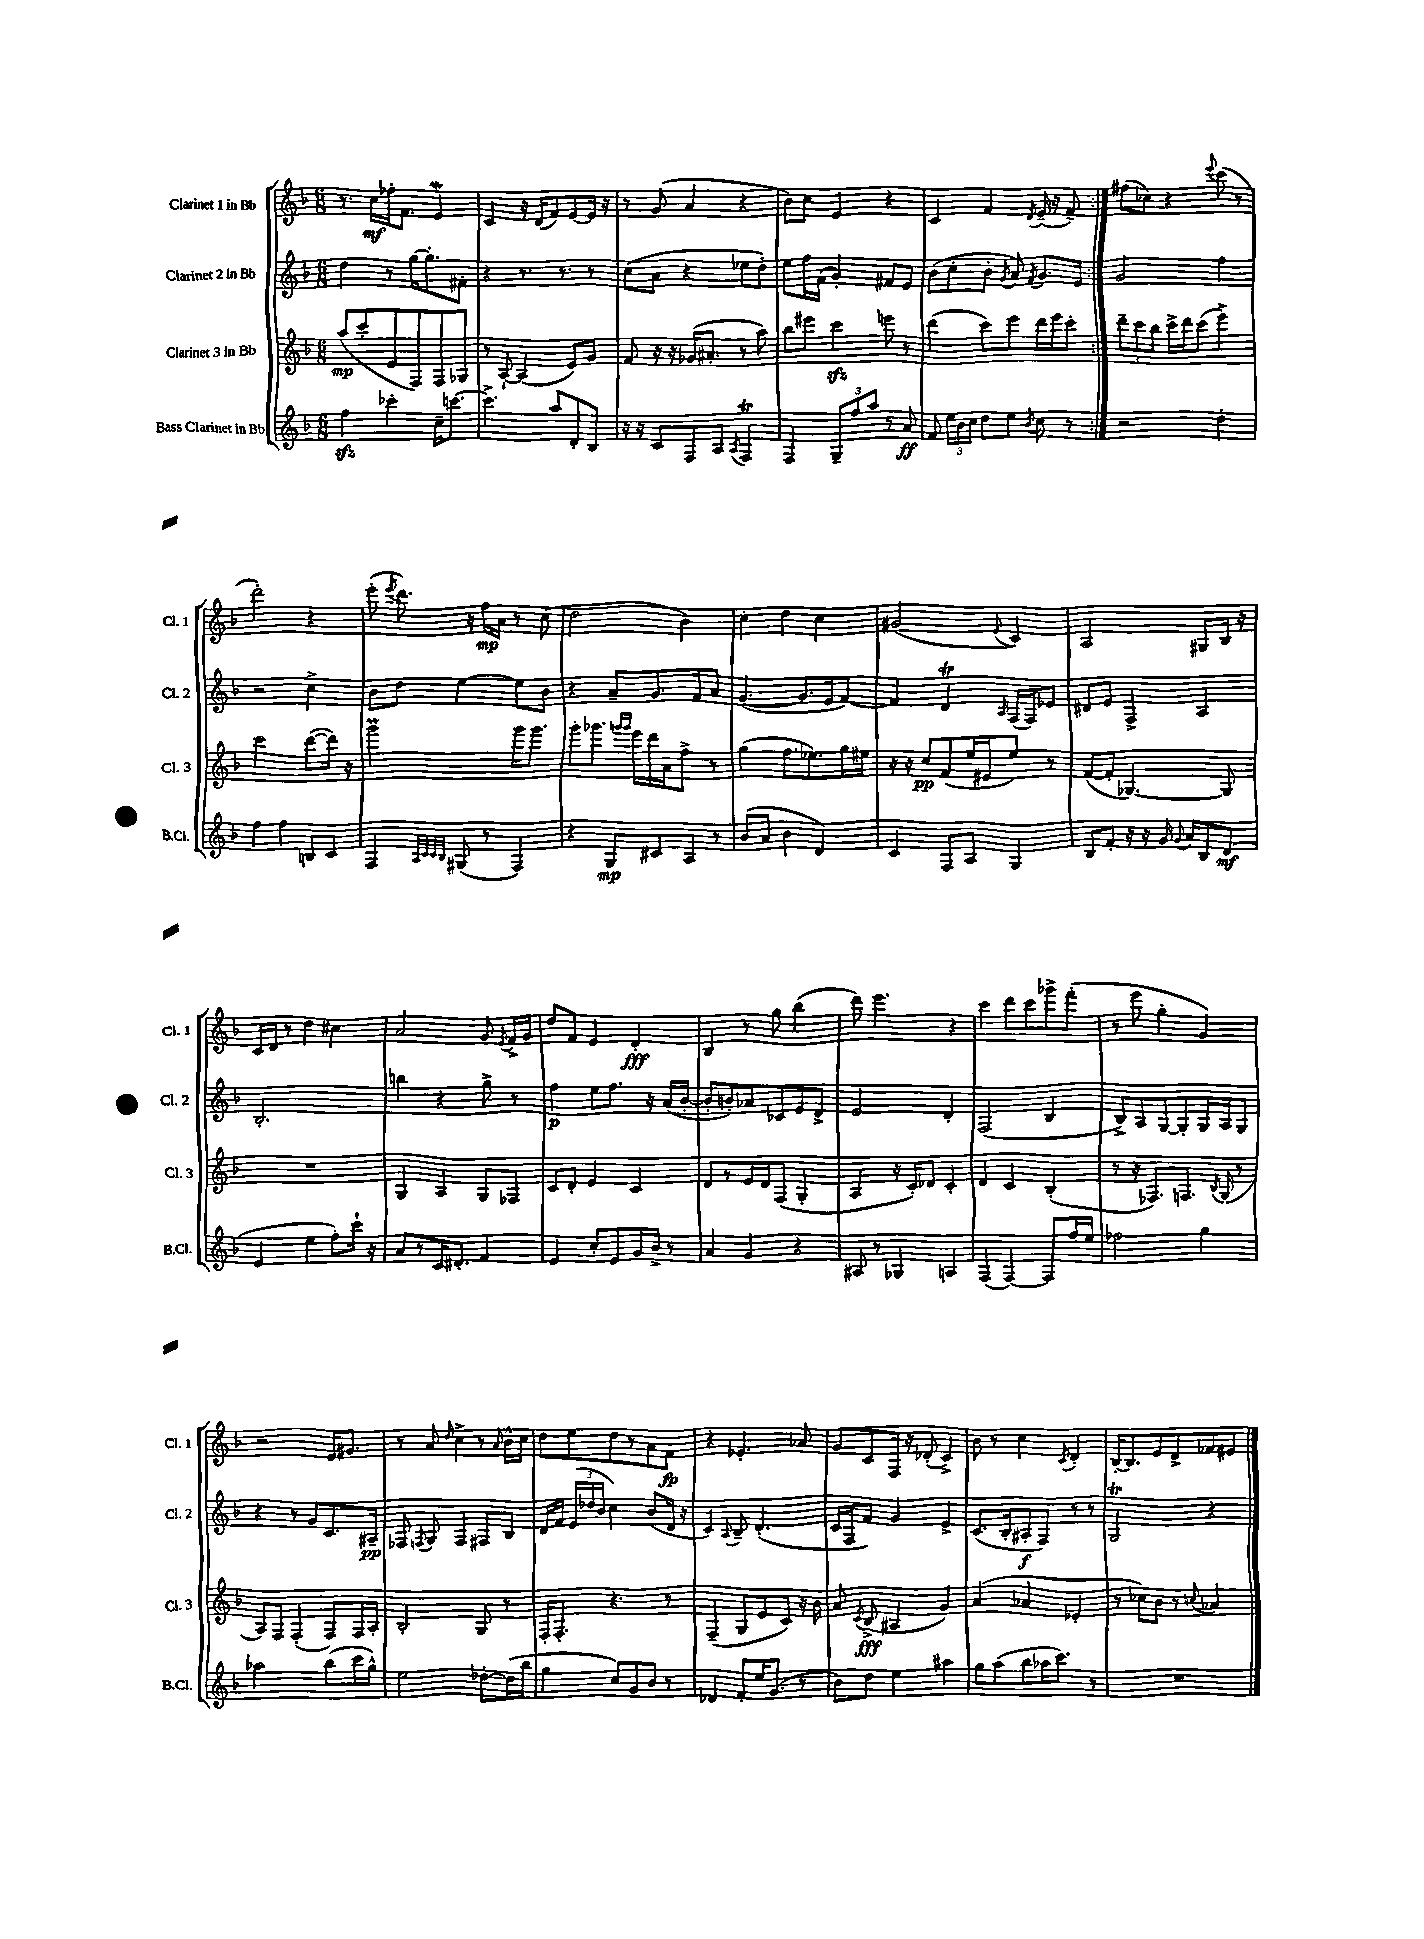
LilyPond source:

<<
\new StaffGroup <<
\new Staff = "s0" \with { instrumentName = "Clarinet 1 in Bb" shortInstrumentName = "Cl. 1" } {
    \clef treble \key f \major \numericTimeSignature \time 6/8
    \autoBeamOff \repeat volta 2 { r8. c''16[\mf fes''16-. f'8.] e'4\mordent |
    c'4 r16 d'16[( f'8) e'8~ e'16] r16 |
    r8 g'8( a'4 r4 |
    bes'8[) c''8] e'4 r4 |
    c'4 f'4 \acciaccatura { d'8 } e'16--( r16 f'8--) | }
    fis''8[( ces''8]) r4 \appoggiatura { e'''8 } c'''8( r8 |
    d'''2-.) r4 |
    e'''8-.( \acciaccatura { e'''8 } d'''8.) r16 f''16[\mp a'16] r8 c''8( |
    d''2 bes'4) |
    c''4-. d''4 c''4 |
    gis'2( \appoggiatura { e'8 } c'4) |
    a2 gis8[ bes16] r16 |
    c'16[ d'16] r8 d''4 cis''4 |
    a'2 g'8 \acciaccatura { e'8 } f'16[-> g'16] |
    d''8[ f'8] e'4 d'4-.\fff |
    bes4 r8 g''8 bes''4( |
    d'''8) e'''4. r4 |
    c'''4 d'''8[ c'''8 ges'''8-> f'''8]-.( |
    r8 e'''8 g''4-. g'4) |
    r2 e'16[ gis'8.] |
    r8 a'8 \grace { d''16 } c''4-> r8 \grace { a'16 } bes'16[-^ c''16] |
    d''8[ e''8 d''8 r8 a'8 f'8]\fp |
    r4 ees'4.-. aes'8 |
    g'8[ c'8 f16] r16 des'8-.( c'4->) |
    bes'8 r8 c''4 \acciaccatura { c'8 } d'4-. |
    bes16[~-. bes8. e'8 d'8-> fes'8 eis'8] \bar "|." |
}
\new Staff = "s1" \with { instrumentName = "Clarinet 2 in Bb" shortInstrumentName = "Cl. 2" } {
    \clef treble \key f \major \numericTimeSignature \time 6/8
    \autoBeamOff \repeat volta 2 { d''4 r8 g''16[~ g''8.-. fis'8]-. |
    r4 r8. r8. r8 |
    c''8[( a'8] r4 ees''8[ d''8]-.) |
    e''8[ f''16 f'16]( g'4-.) fis'8[ e'8] |
    bes'8[( c''8-. bes'8]-. \acciaccatura { g'8 } a'8) \acciaccatura { f'8 } g'8.[ e'16] | }
    g'2 f''4 |
    r2 c''4-> |
    bes'8[ d''8] e''4~ e''8[ bes'8] |
    r4 a'8[-- g'8. f'16 a'8] |
    g'4.~( g'8.[ e'16 f'8]~) |
    f'4 d'4\trill \grace { a16 } f16[( f16) ees'8] |
    dis'8[ e'8] f4-> a4 |
    bes2.-. |
    b''4 r4 g''8-> r8 |
    f''4\p e''8[ f''8.] r16 a'16[( bes'16]~-. |
    bes'8[-. b'8-.) aes'8 ces'8 e'8 d'8]-> |
    e'2 d'4-. |
    f2( bes4 |
    bes8[->) a8 g8~ g8-. g16 a16 g8] |
    r4 r8 g'8[ c'8. ais16]--\pp |
    fes8 \acciaccatura { f8 } g8 f4 fis8[ bes8] |
    d'16[ f'16] \tuplet 3/2 { e'16[( des''16 bes'16] } c''4) bes'8[( d'16] r16 |
    c'4) \appoggiatura { a8 } bes8-- d'4.-.( |
    c'16[ f16 f'8]) g'4 e'4-> |
    c'8.[( bes16-. ais8-.\f f8]) r8 r8 |
    g2\trill r4 \bar "|." |
}
\new Staff = "s2" \with { instrumentName = "Clarinet 3 in Bb" shortInstrumentName = "Cl. 3" } {
    \clef treble \key f \major \numericTimeSignature \time 6/8
    \autoBeamOff \repeat volta 2 { a''8[\mp( c'''8-. e'8 f8) f8 ges8] |
    r8 a8~-! a4( e'8[) g'8] |
    f'8 r16 r16 ges'16[( ais'8.]-. r8 a''8) |
    bes''8[ eis'''8] c'''4\sfz e'''8 r8 |
    d'''4( c'''8[) e'''8 d'''16 e'''16 c'''8]-. | }
    \tuplet 3/2 { d'''8[-- c'''8 bes''8] } c'''16[-> d'''16 c'''8]( e'''4->) |
    c'''2 d'''8[~( d'''16]) r16 |
    g'''2\prall g'''16[ g'''8.] |
    g'''8[-. ges'''8.] \grace { g'''16[ g'''16] } e'''16[ d'''16 a'16 f''8]-> r8 |
    g''4( f''8.[ ees''8.) g''16 eis''16] |
    r16 r16 c''8[\pp f'8( e''16 eis'16 e''8]) r8 |
    f'8[~( f'8]-. ges4.~) ges8 |
    R2. |
    g4 a4 g8[ fes8] |
    c'8[ d'8]-. e'4 c'4 |
    d'8[ r8 e'16 d'16 f8]( g4-. |
    a4 r16 c'16[-.) des'8] c'4-. |
    d'4 c'4 bes4-.( |
    r8 r16 fes8.[) f8.] \acciaccatura { bes8 } g16( r8 |
    a8[) f8] f4-.( f8[) f16 a16]-. |
    bes2-. g8 r8 |
    f16[-. f8.]-. r4. r8 |
    f4--( g8[ e'8 c'8]) r16 bes'16 |
    a'8 \acciaccatura { c'8 } bes8->\fff( ais4 g'4) |
    a'4( aes'4 ees'4-. |
    r8 ces''8[) bes'8] r8 \appoggiatura { c''8 } aes'4 \bar "|." |
}
\new Staff = "s3" \with { instrumentName = "Bass Clarinet in Bb" shortInstrumentName = "B.Cl." } {
    \clef treble \key f \major \numericTimeSignature \time 6/8
    \autoBeamOff \repeat volta 2 { f''4\sfz ces'''4-. c''16[-- c'''8.]~ |
    c'''4.-> a''8[ d'8-. bes8] |
    r16 r16 c'8[ f8 a8] \acciaccatura { a8 } f4\trill |
    f4 \tuplet 3/2 { g8[-- f''8 a''8] } r8 a'8\ff |
    f'8 \tuplet 3/2 { e''16[ bes'16 c''16] } d''8[ e''8] \acciaccatura { bes'8 } c''8 r8 | }
    r2 d''4-. |
    f''4 f''4 b8[ c'8] |
    f4 \grace { a32[ c'32 c'32 bes32] } gis8( r8 f4) |
    r4 g8[\mp cis'8 a8] r8 |
    bes'8[( a'8] bes'4 d'4) |
    c'4 f8[ a8] g4 |
    bes8[ f'8]-. r16 r16 g'16 \appoggiatura { g'8 } a'16[ bes8 d'8]\mf( |
    e'4 e''4 f''8[-.) c'''16]-! r16 |
    a'8[ r8 c'16 dis'8.]-. f'4 |
    e'4 c''8[-. e'8 g'16 bes'16]-> r8 |
    a'4 g'4 r4 |
    ais8 r8 ges4 a4 |
    f4( f4~) f8[ f''16 e''16] |
    fes''2 g''4 |
    aes''2 bes''8[( c'''16 g''16]-^) |
    e''2 des''8[~-. des''16( bes''16] |
    g''4 c''8[) g'8 bes'8] r8 |
    des'4 f'8[-. e''16 g'8.]( r8 |
    bes'8[) d''8] e''4 ais''4 |
    g''8[ a''8( bes''8 aes''16 c'''8.]) r8 |
    R2. \bar "|." |
}
>>
>>
\layout { \context { \Score \remove "Bar_number_engraver" } }
